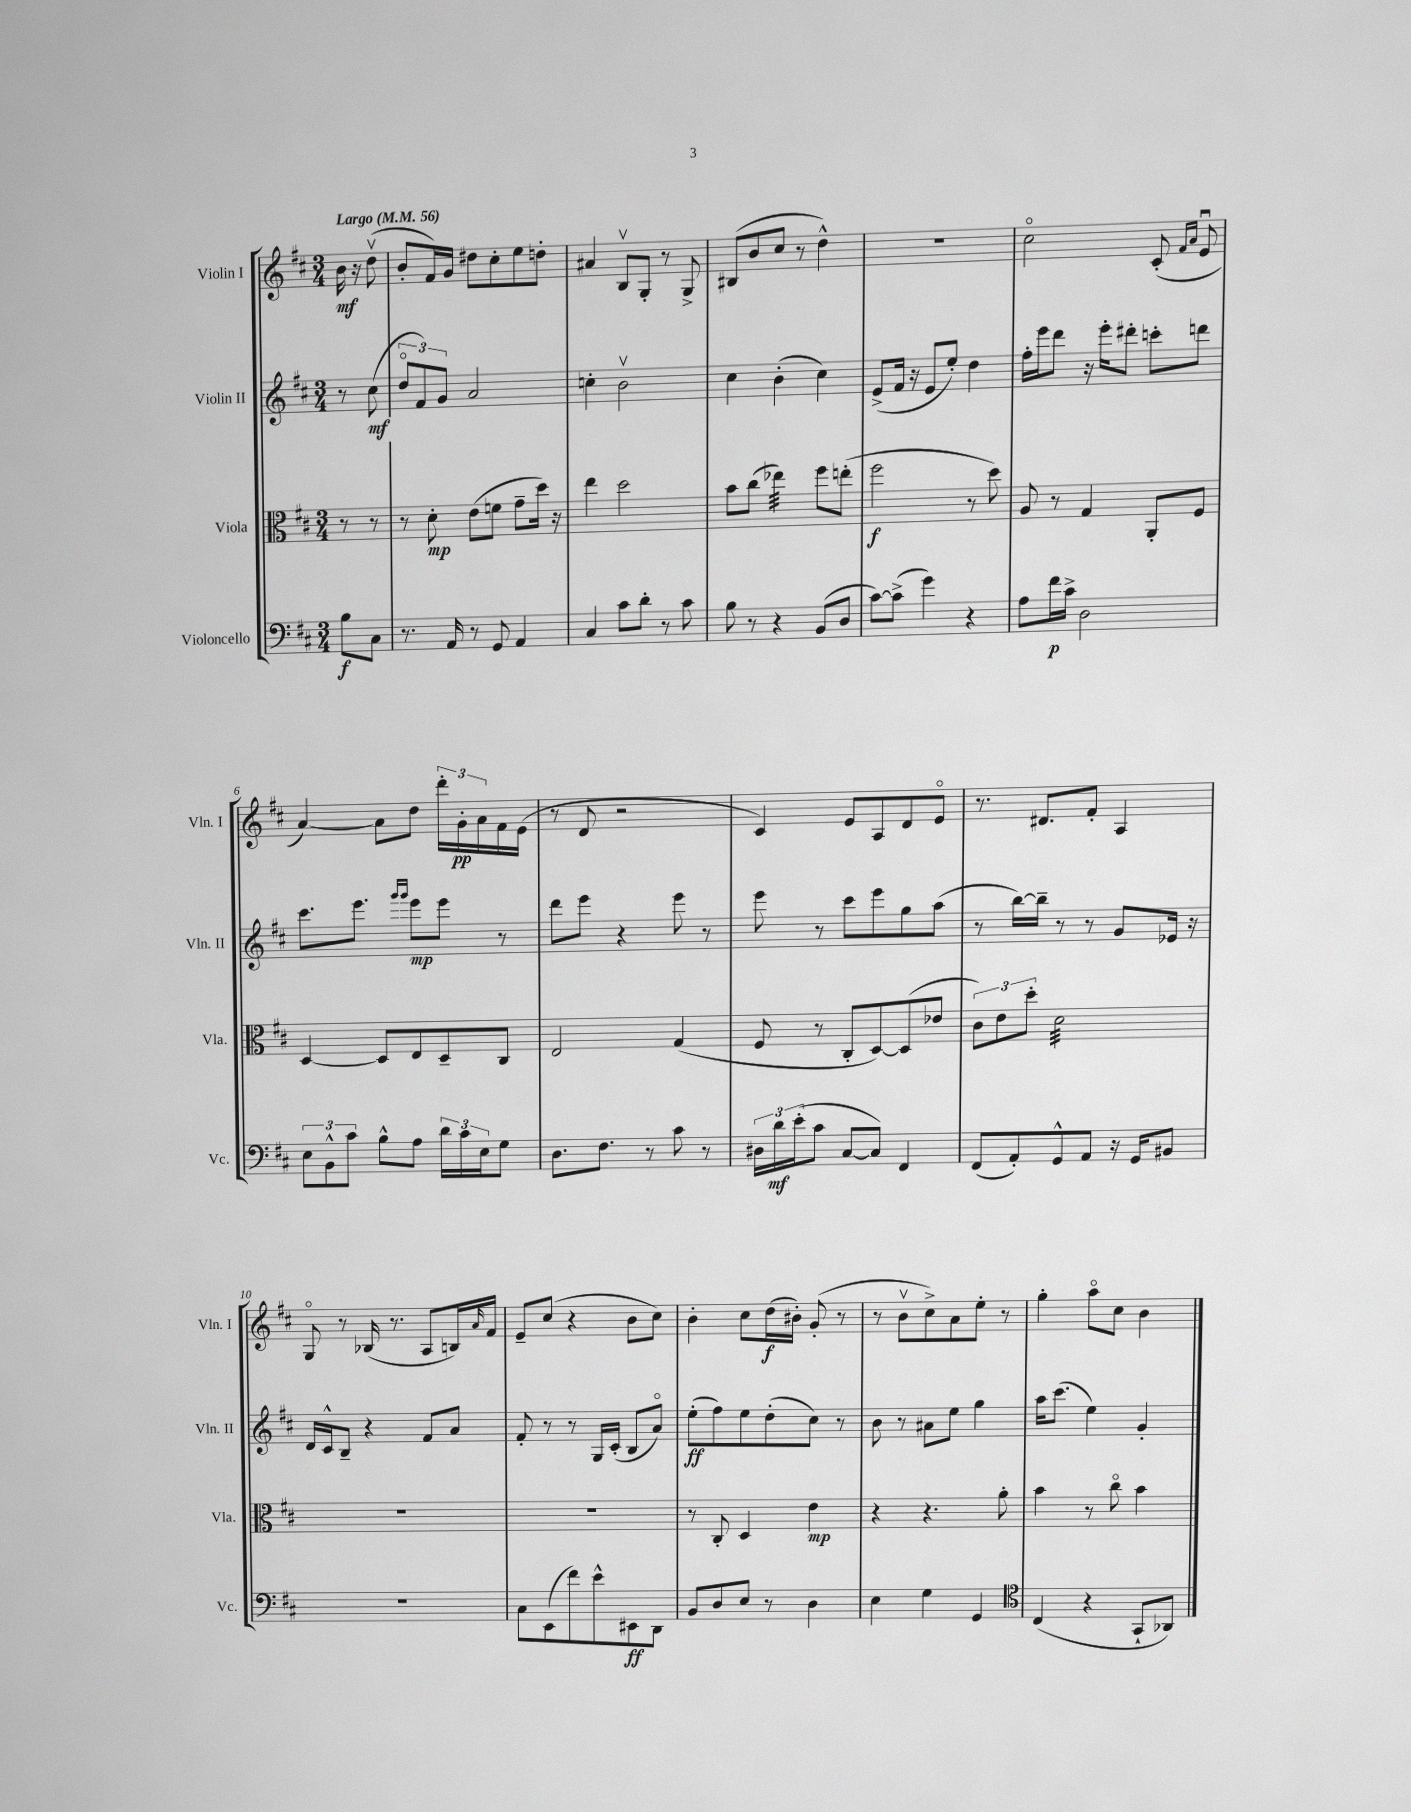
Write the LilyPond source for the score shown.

<<
\new StaffGroup <<
\new Staff = "s0" \with { instrumentName = "Violin I" shortInstrumentName = "Vln. I" } {
    \clef treble \key d \major \numericTimeSignature \time 3/4 \partial 4 \tempo "Largo" 4 = 56
    b'16\mf r16 d''8\upbow( |
    b'8-. fis'16) g'16 dis''8 cis''8-. e''8 d''8-. |
    ais'4 b8\upbow g8-. r8 g8-> |
    bis8( b'8 cis''8 r8 d''4-^) |
    R2. |
    cis''2\flageolet cis'8-.( \grace { fis'16 a'16 } e'8\downbow |
    a'4~) a'8 d''8 \tuplet 3/2 { d'''16-. g'16-.\pp a'16 } fis'16 e'16( |
    r8 d'8 r2 |
    cis'4) e'8 a8 d'8 e'8\flageolet |
    r8. dis'8. fis'8-. a4 |
    g8\flageolet r8 bes16( r8. a8 b16) \grace { a'16 } fis'16 |
    e'8-- cis''8( r4 b'8 cis''8) |
    b'4-. cis''8 d''16\f( bis'16-.) g'8-.( r8 |
    r8 b'8\upbow cis''8->) a'8 e''8-. r8 |
    g''4-. a''8\flageolet cis''8 b'4 \bar "|." |
}
\new Staff = "s1" \with { instrumentName = "Violin II" shortInstrumentName = "Vln. II" } {
    \clef treble \key d \major \numericTimeSignature \time 3/4 \partial 4
    r8 cis''8\mf( |
    \tuplet 3/2 { d''8\flageolet fis'8) g'8 } a'2 |
    c''4-. b'2\upbow |
    cis''4 b'4-.( cis''4) |
    e'8->( fis'16 r16 e'8 e''8-.) d''4 |
    fis''16-. e'''16 d'''8 r16 e'''16-. dis'''8-. c'''8-. d'''8 |
    cis'''8. e'''8. \grace { g'''16 g'''16 } e'''8\mp e'''8 r8 |
    d'''8 e'''8 r4 e'''8 r8 |
    e'''8 r8 cis'''8 e'''8 g''8 a''8( |
    r8 b''16~) b''16-- r8 r8 g'8 ees'16 r16 |
    d'16 cis'16-^ b8-- r4 fis'8 a'8 |
    fis'8-. r8 r8 g16 cis'16-.( b8 a'8\flageolet) |
    e''8-.\ff( fis''8) e''8 d''8-.( cis''8) r8 |
    b'8 r8 ais'8 e''8 g''4 |
    a''16 cis'''8.( e''4) g'4-. \bar "|." |
}
\new Staff = "s2" \with { instrumentName = "Viola" shortInstrumentName = "Vla." } {
    \clef alto \key d \major \numericTimeSignature \time 3/4 \partial 4
    r8 r8 |
    r8 d'8-.\mp e'8( f'8 g'8-- d''16) r16 |
    e''4 d''2 |
    b'8 cis''8( ees''4:32) fis''8 e''8-.( |
    fis''2\f r8 d''8) |
    a8 r8 g4 a,8-. fis8 |
    d4~ d8 e8 d8-- cis8 |
    e2 g4( |
    fis8 r8 cis8-. d8~) d8( ees'8 |
    \tuplet 3/2 { cis'8) e'8 d''8-. } d'2:32 |
    R2. |
    R2. |
    r8 cis8-. d4 e'4\mp |
    r4 r4. a'8-. |
    b'4 r8 cis''8\flageolet b'4 \bar "|." |
}
\new Staff = "s3" \with { instrumentName = "Violoncello" shortInstrumentName = "Vc." } {
    \clef bass \key d \major \numericTimeSignature \time 3/4 \partial 4
    b8\f cis8 |
    r8. a,16 r8 g,8 a,4 |
    cis4 cis'8 d'8-. r8 cis'8 |
    b8 r8 r4 b,8( d8 |
    cis'8~) cis'8->( g'4) r4 |
    a8 fis'16\p cis'16-> d2 |
    \tuplet 3/2 { e8 b,8-^ cis'8 } b8-^ a8 \tuplet 3/2 { d'16 cis'16 e16 } g8 |
    d8. fis8. r8 cis'8 r8 |
    \tuplet 3/2 { dis16 d'16\mf e'16-.( } cis'8 cis8~ cis8) fis,4 |
    fis,8( a,8-.) g,8-^ a,8 r16 g,16 bis,8 |
    R2. |
    cis8 e,8( fis'8) e'8-^ eis,8\ff d,8 |
    b,8 d8 e8 r8 d4 |
    e4 g4 g,4 |
    \clef tenor cis4( r4 g,8-! aes,8) \bar "|." |
}
>>
>>
